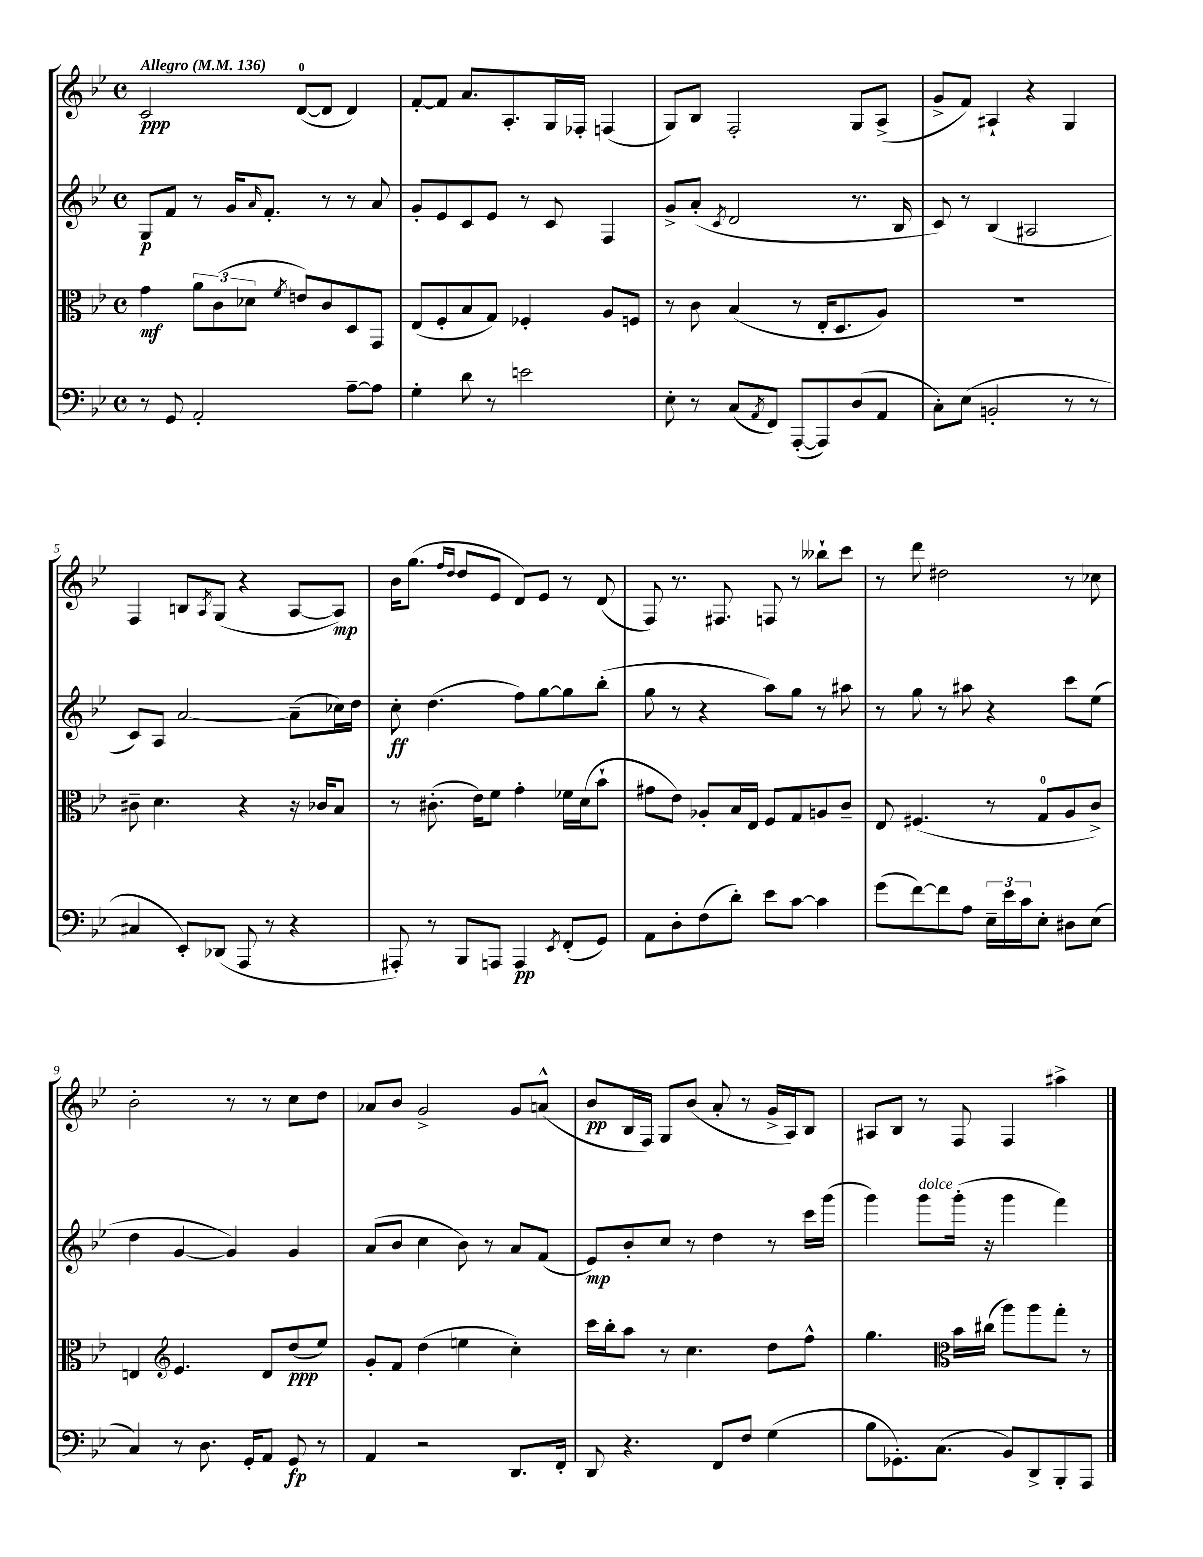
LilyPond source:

<<
\new StaffGroup <<
\new Staff = "s0" {
    \clef treble \key bes \major \defaultTimeSignature \time 4/4 \tempo "Allegro" 4 = 136
    c'2\ppp d'8-0~( d'8 d'4) |
    f'8~-. f'8 a'8. a8.-. g16 fes16-. f4( |
    g8) bes8 f2-. g8 a8->( |
    g'8-> f'8) ais4-! r4 g4 |
    f4 b8 \acciaccatura { a8 } g8( r4 a8~ a8\mp) |
    bes'16 g''8.( \grace { f''16 d''16 } d''8 ees'8 d'8) ees'8 r8 d'8( |
    f8) r8. fis8. f8 r8 beses''8-! c'''8 |
    r8 d'''8 dis''2 r8 ces''8 |
    bes'2-. r8 r8 c''8 d''8 |
    aes'8 bes'8 g'2-> g'8 a'8-^( |
    bes'8\pp bes16 f16) g8 bes'8( a'8-. r8 g'16-> a16) bes8 |
    ais8 bes8 r8 f8 f4 ais''4-> \bar "|." |
}
\new Staff = "s1" {
    \clef treble \key bes \major \defaultTimeSignature \time 4/4
    g8\p f'8 r8 g'16 \grace { a'16 } f'8.-. r8 r8 a'8 |
    g'8-. ees'8 c'8 ees'8 r8 c'8 f4 |
    g'8-> a'8-.( \acciaccatura { c'8 } d'2 r8. bes16 |
    c'8) r8 bes4( ais2 |
    c'8) a8 a'2~ a'8--( ces''16) d''16 |
    c''8-.\ff d''4.( f''8) g''8~ g''8 bes''8-.( |
    g''8 r8 r4 a''8) g''8 r8 ais''8 |
    r8 g''8 r8 ais''8 r4 c'''8 ees''8( |
    d''4 g'4~ g'4) g'4 |
    a'8( bes'8 c''4 bes'8) r8 a'8 f'8( |
    ees'8\mp) bes'8-. c''8 r8 d''4 r8 c'''16 g'''16( |
    g'''4) g'''8^\markup { \italic "dolce" } g'''16-.( r16 g'''4 f'''4) \bar "|." |
}
\new Staff = "s2" {
    \clef alto \key bes \major \defaultTimeSignature \time 4/4
    g'4\mf \tuplet 3/2 { a'8 c'8( des'8 } \acciaccatura { f'8 } e'8) c'8 d8 g,8 |
    ees8( f8-. bes8 g8) fes4-. a8 f8 |
    r8 c'8 bes4( r8 ees16-. d8. a8) |
    R1 |
    cis'8-- d'4. r4 r16 ces'16 bes8 |
    r8 cis'8.-.( ees'16) f'8 g'4-. fes'16 d'16( bes'8-! |
    gis'8 ees'8) aes8-. bes16 ees16 f8 g8 a8 c'8-- |
    ees8 fis4.( r8 g8-0 a8 c'8->) |
    e4 \clef treble ees'4. d'8 d''8\ppp( ees''8) |
    g'8-. f'8 d''4( e''4 c''4-.) |
    c'''16 bes''16-. a''8 r8 c''4. d''8 f''8-^ |
    g''4. \clef alto bes'16 cis''16( a''8) a''8 g''8-. r8 \bar "|." |
}
\new Staff = "s3" {
    \clef bass \key bes \major \defaultTimeSignature \time 4/4
    r8 g,8 a,2-. a8~-- a8 |
    g4-. d'8 r8 e'2 |
    ees8-. r8 c8( \acciaccatura { a,8 } f,8) a,,8~-.( a,,8) d8( a,8 |
    c8-.) ees8( b,2-. r8 r8 |
    cis4 ees,8-.) des,8( a,,8 r8 r4 |
    ais,,8-.) r8 bes,,8 a,,8 a,,4\pp \acciaccatura { ees,8 } f,8-.( g,8) |
    a,8 d8-. f8( d'8-.) ees'8 c'8~ c'4 |
    g'8( f'8~) f'8 a8 \tuplet 3/2 { ees16-- ees'16 c'16 } ees8-. dis8 ees8( |
    c4) r8 d8. g,16-. a,8 g,8\fp r8 |
    a,4 r2 d,8. f,16-. |
    d,8 r4. f,8 f8 g4( |
    bes8 ges,8.-.) c8.( bes,8) d,8-> bes,,8-. a,,8 \bar "|." |
}
>>
>>
